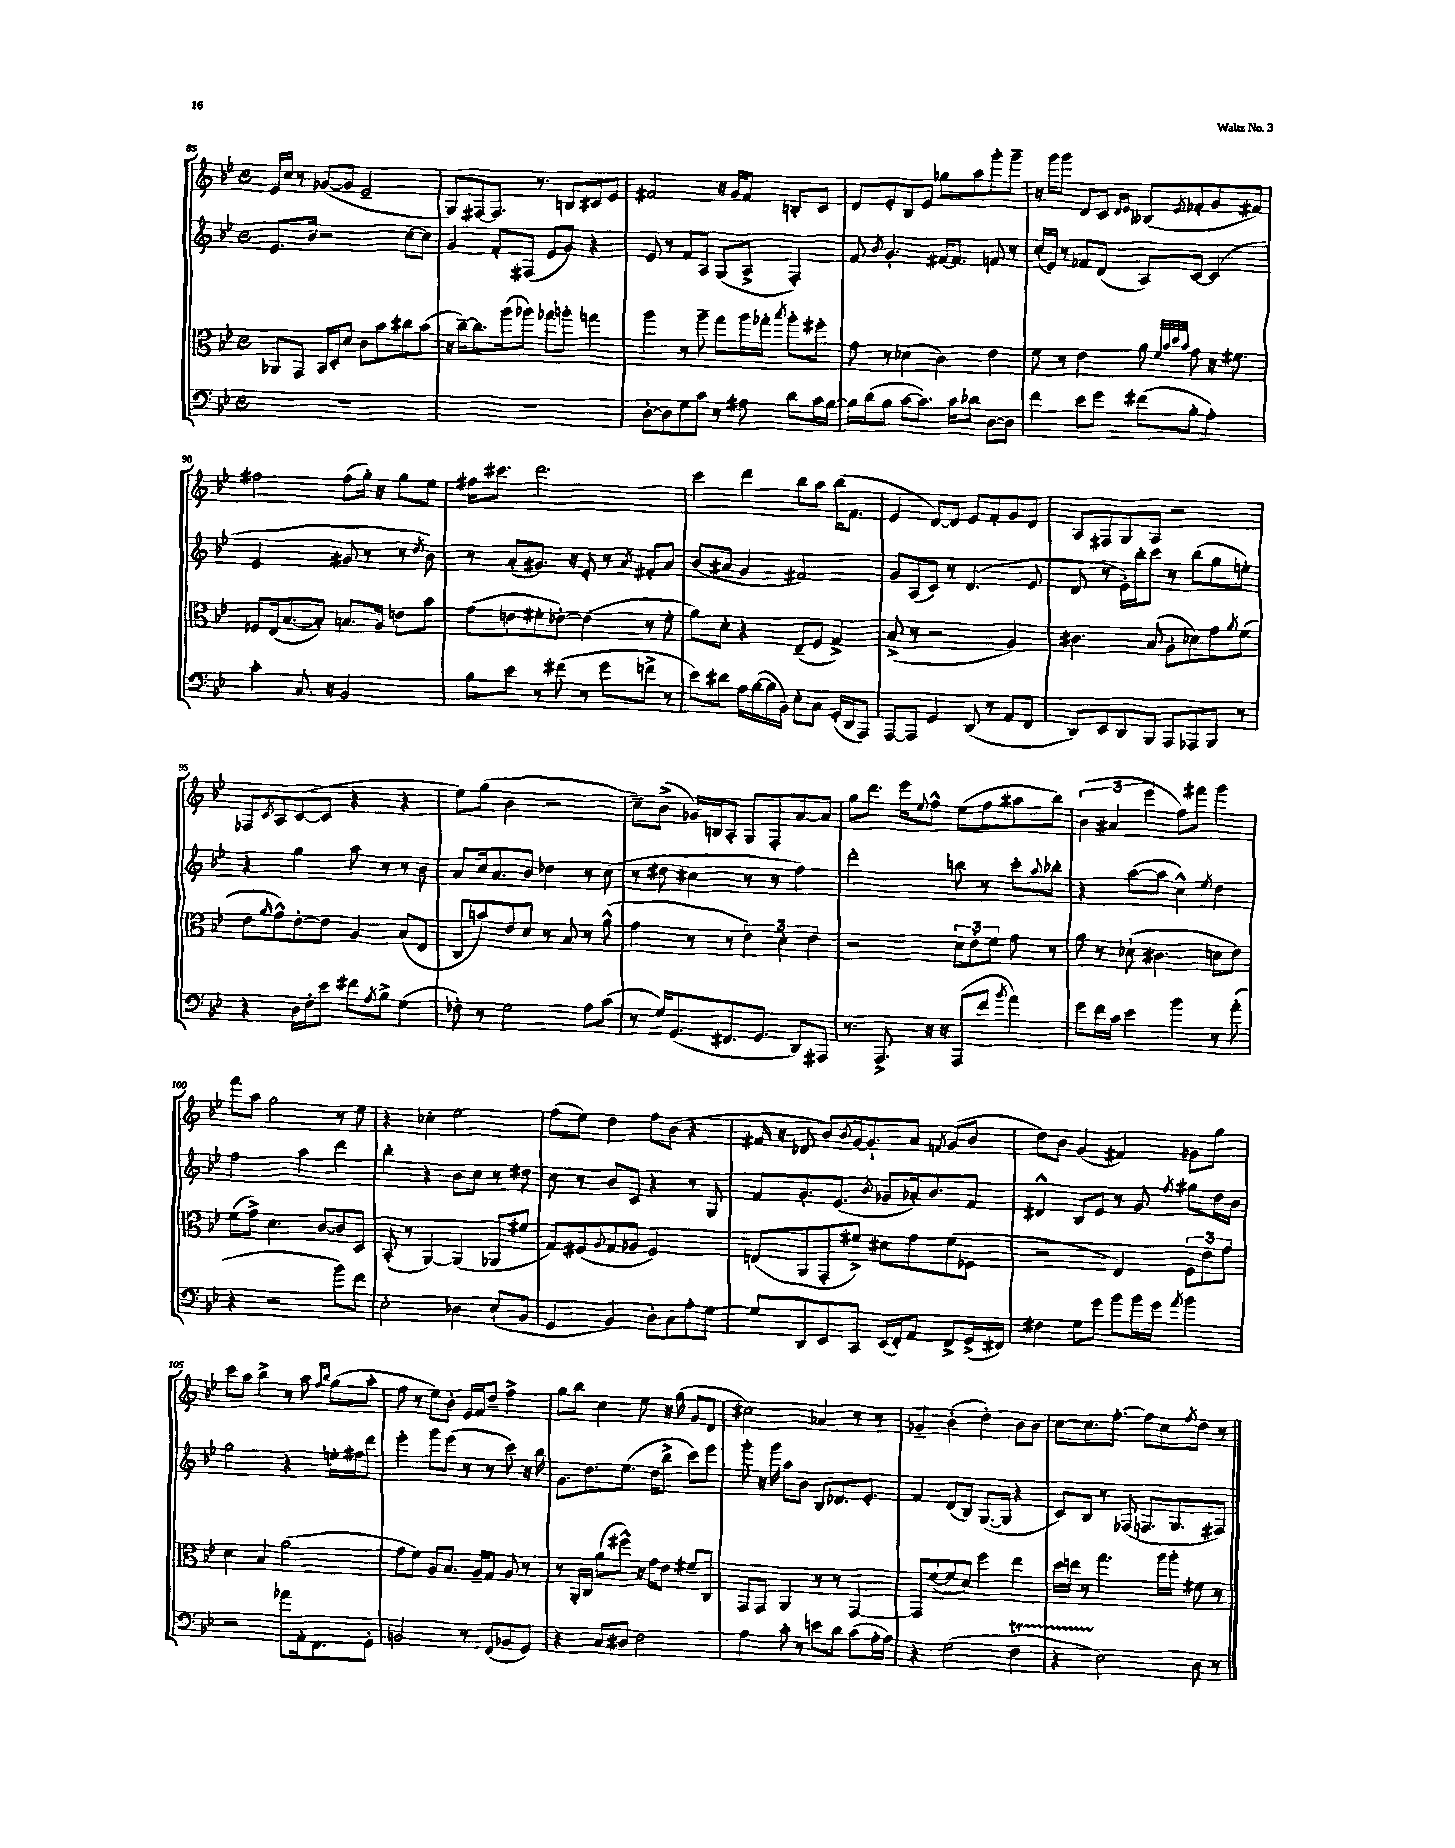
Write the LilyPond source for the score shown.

<<
\new StaffGroup <<
\new Staff = "s0" {
    \clef treble \key bes \major \defaultTimeSignature \time 4/4
    ees'16 c''16 r8 ges'8~( ges'8 ees'2-- |
    g8) fis8~ fis8. r8. b8 cis'8 ees'8 |
    fis'2 r16 g'16 fis'8 b8-. c'8 |
    d'8 ees'8-. bes8 ees'8 ges''8 a''8 g'''8-. g'''8-- |
    r16 g'''16 g'''8 d'8 c'8 \grace { d'16 ees'16 } beses8( \acciaccatura { ees'8 } fes'8-. g'8 fis'8) |
    fis''2 fis''8( g''16-.) r16 g''8 ees''8 |
    fis''16 cis'''8. d'''2. |
    c'''4 d'''4 bes''8 a''8 bes''16( f'8. |
    ees'4 d'8~) d'8 ees'8 f'8-. g'8 d'8 |
    a8 fis8 g8 a8 r2 |
    fes8 \acciaccatura { c'8 } a8 c'8~( c'8 r4 r4 |
    ees''8) g''8( bes'4 r2 |
    c''8--) bes'8->( ges'16) b16 a8-. g8 f8-. a'8~ a'8 |
    g''8 d'''8. ees'''16 \appoggiatura { ees''8 } f''8-^ ees''8( f''8 ais''8 bes''8) |
    \tuplet 3/2 { bes'4( ais'4 ees'''4 } f''8) fis'''8 g'''4 |
    f'''8 a''8 g''2 r8 ees''8 |
    r4 ces''4-. ees''2 |
    f''8( ees''8) d''4 f''8 bes'8( r4 |
    fis'16 r16 des'8 bes'8) \acciaccatura { bes'8 } g'16~ g'8.-! a'8 \acciaccatura { f'8 } g'8( bes'8 |
    d''8) bes'8 g'4( fis'4) ges'8 g''8 |
    c'''8 a''8 bes''4-> r8 a''8 \grace { f''16 bes''16 } g''8( a''8-. |
    f''8 r8 ees''8) bes'8-. ees'16 f'16 d''8-- f''4-> |
    g''8 bes''8 c''4 ees''8 r16 g''16( g'8 d'8 |
    cis''2) aes'4 r8 r8 |
    ges'4-- bes'4-.( d''4-.) bes'8 bes'8 |
    c''8~ c''8. f''8.~-. f''8 c''8 \acciaccatura { f''8 } d''8 r8 \bar "|." |
}
\new Staff = "s1" {
    \clef treble \key bes \major \defaultTimeSignature \time 4/4
    ees'8. bes'16 r2 c''8~ c''8 |
    g'4 f'8-. fis8( ees'8 g'8) r4 |
    ees'8 r8 f'8 a8 g8( a8-> f4-.) |
    f'8 \acciaccatura { bes'8 } g'4.-. fis'16~ fis'8. f'8 r8 |
    c''16-.( ees'16) r8 fes'8 d'8( a8) c'8~ c'4( |
    ees'2 gis'8 r8 r8 \acciaccatura { d''8 } bes'8) |
    r8 a'8-.( gis'8.) r16 ees'8-. r8 \acciaccatura { a'8 } fis'8-. a'8 |
    bes'8( ais'8 g'4 fis'2) |
    g'8 a8( c'8) r8 d'4.( ees'8 |
    d'8 r8 ees'16-.) bes''16-. c'''8 r8 bes''8( g''8 e''8-.) |
    r4 g''4 a''8 r8 r8 bes'8 |
    a'8 c''16 a'8. bes'8 des''4 r8 c''8( |
    r8 dis''8 cis''4 r8 r8 f''4) |
    d'''2-. b''8 r8 c'''8-. \appoggiatura { a''8 } bes''8-. |
    r4 a''8~( a''8 c''4-^) \acciaccatura { ees''8 } d''4 |
    f''2 a''4 d'''4 |
    bes''4-. r4 bes'8 c''8 r8 dis''8 |
    c''8 r8 bes'8 c'8 r4 r8 g8 |
    f'8 g'8.-. ees'8.( \acciaccatura { bes'8 } ges'8 aes'16-.) bes'8. f'8 |
    dis'4-^ bes8 ees'8 r8 g'8 \acciaccatura { f''8 } gis''8 d''16 bes'16 |
    g''2 r4 e''16-. fis''16 d'''8 |
    ees'''4-. g'''8 ees'''8( r8 r8 c'''8) r16 bes''16 |
    g'8. d''8. ees''8.( d''16 bes''8-> c'''8) ees'''8 |
    g'''8-. r16 g'''16 a''8 bes'8 bes8 des'8. ees'8.-. |
    f'4 d'8( bes8) g8.~( g16 r4 |
    c'8) bes8 r8 fes8( f8. g8. fis8) \bar "|." |
}
\new Staff = "s2" {
    \clef alto \key bes \major \defaultTimeSignature \time 4/4
    aes,8 g,8 bes,16 d16-. d'8 c'8 bes'8 cis''8 bes'8( |
    r16 c''16~--) c''8. a''16( aes''8) ges''8 a''8-. g''4 |
    a''4 r8 a''8-- g''8 a''16 ges''16-. \acciaccatura { bes''8 } a''8-. fis''8-. |
    g'8 r8 des'4( c'4) ees'4 |
    f'8 r8 ees'4 a'8 \grace { f'32 bes'32 d''32 bes'32 } g'8 r16 fis'8. |
    fes8 ees16( bes8.~ bes8-.) b8. a16 e'8 bes'8 |
    g'8( e'8 fis'8-. ees'8~-.) ees'4( r8 fis'8-. |
    a'8) d'8-. r4 ees8--( f8 g4->) |
    bes8->( r8 r2 a4) |
    cis'4. bes8( a8-. des'8) g'8 \acciaccatura { a'8 } f'8( |
    ees'8 \grace { a'16 } g'8-^) ees'8~-. ees'8 a4 bes8( ees8 |
    c8 b'8) ees'8 d'8 r8 bes8 r8 a'8-^( |
    g'4 r8 r8 \tuplet 3/2 { ees'4) d'4-. ees'4 } |
    r2 \tuplet 3/2 { d'8 ees'8-. f'8 } g'8 r8 |
    a'8 r8 des'8-!( cis'4. d'8 ees'8) |
    f'8( g'8->) d'4. c'8~ c'8 d8 |
    bes,8-.( r8 a,4~) a,4( aes,8 fis'8 |
    g8) fis8( \appoggiatura { a8 } g8 aes8 fis2) |
    e8( a,8 g,8-. fis'8->) dis'8 g'8 fis'8( fes8 |
    r2 ees4) \tuplet 3/2 { f8 ees'8 g'8 } |
    d'4 bes4 a'2( |
    g'8 f'8) a8 bes8. a16-- g8 a8 r8 |
    r8 a,16-. c16 a'8( fis''8-^) r16 g'16 ees'8 fis'8-- c8 |
    g,8 g,8 a,4 r8 r8 g,4~ |
    g,8 f'8~( f'8 d'8) f''4 ees''4 |
    d''16 e''16 r8 g''4. a''16 a''16-. fis'8 r8 \bar "|." |
}
\new Staff = "s3" {
    \clef bass \key bes \major \defaultTimeSignature \time 4/4
    R1 |
    R1 |
    d8~-. d8 g8 c'8 r8 ais8 d'8 c'16 bes16~ |
    bes16 d'16( bes8 c'8~ c'8.) c'16 des'8 d8~ d8 |
    f'4 ees'8 g'8 fis'8( bes8-. a4-.) |
    c'4-. c8. r16 bes,2 |
    bes8 ees'8 r8 fis'8( r8 g'8 f'8-> r8 |
    ees'8) dis'8 a16 bes16~( bes16 bes,16) ees8-. c8 g,16-.( d,16 a,,8) |
    a,,8~ a,,8 g,4 d,8( r8 a,8 f,8 |
    d,8) ees,8 d,8 bes,,8 a,,8 aes,,8 bes,,8 r8 |
    r4 d16 f16-. ees'8 fis'8 \acciaccatura { a8 } bes8-> g4( |
    fes8-.) r8 g2 a8 c'8( |
    r8 g16) g,8.( fis,8. g,8. d,8) ais,,8 |
    r8. a,,8.-> r16 r16 a,,8( f'8 \acciaccatura { bes'8 } a'4) |
    g'8 f'16 c'16 ees'4 bes'4 r8 a'8-.( |
    r4 r2 bes'8) f'8 |
    ees2-. des4 ees8-!( bes,8 |
    g,4 bes,4) d8-. c8 a8-. g8~ |
    g8 d,8 ees,8 c,8 ees,16( f,16-.) a,8 f,8-> g,16->( fis,16) |
    fis4 g8 g'8 bes'8 bes'16 g'16 \acciaccatura { a'8 } bes'4 |
    r2 aes'8 a,16-. f,8. g,8-. |
    b,2 r8 f,8( bes,8 g,8) |
    r4 c8 dis8 f2 |
    a4 c'8-. r8 e'8 d'8 c'8( a16-. a16) |
    r4 g2( f4\startTrillSpan |
    r4 ees2\stopTrillSpan) d8 r8 \bar "|." |
}
>>
>>
\layout { \context { \Score currentBarNumber = #85 } }
